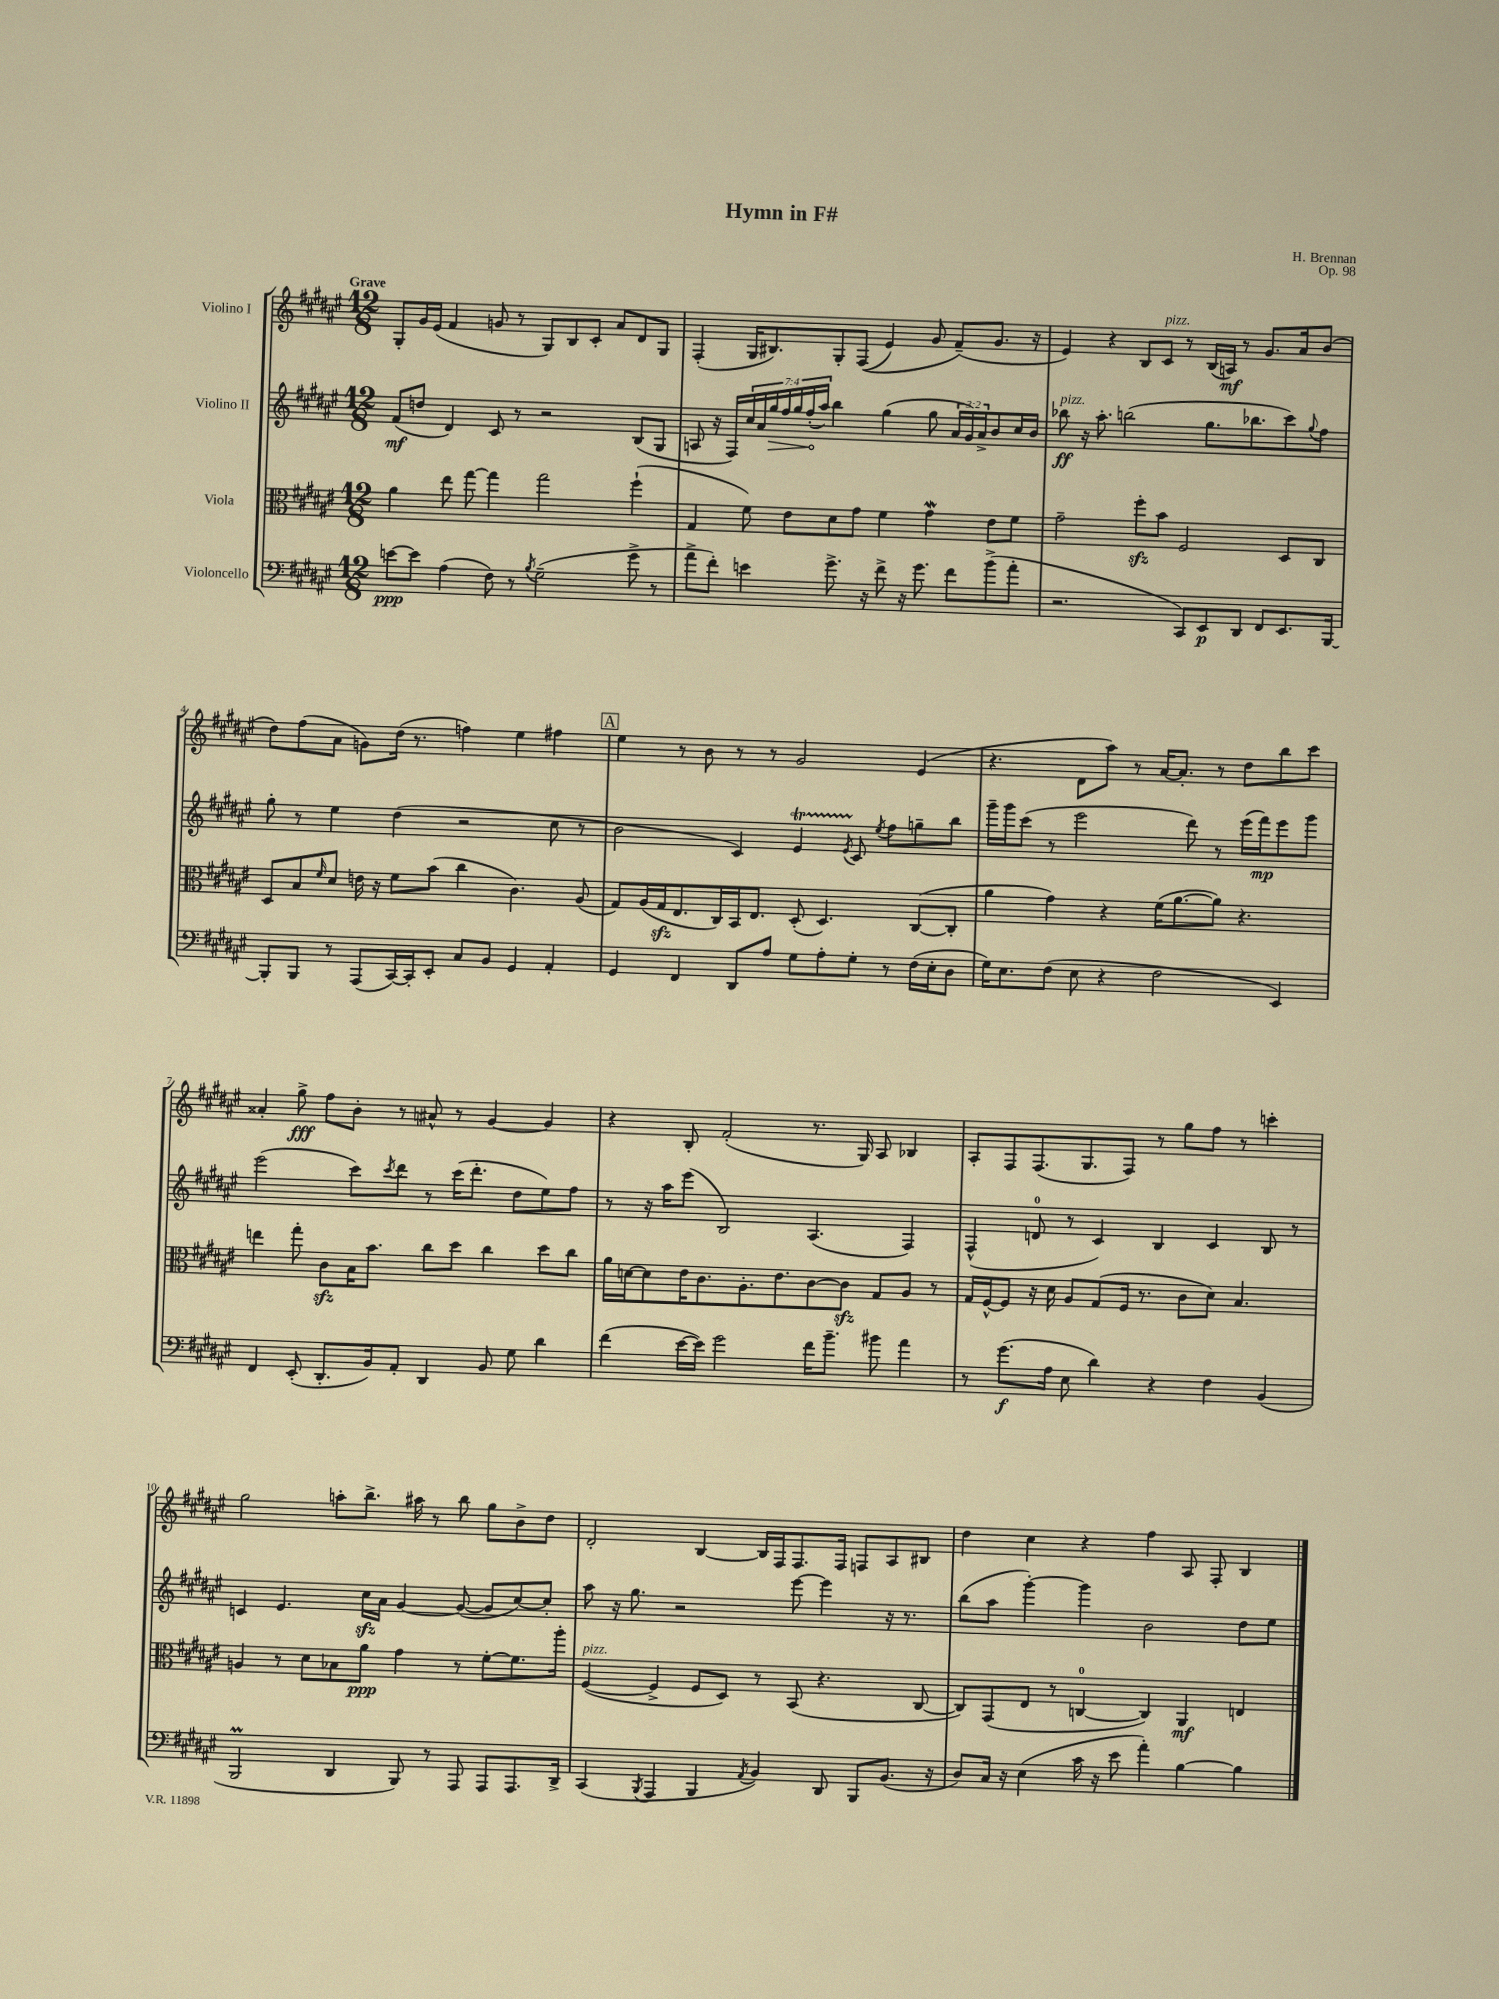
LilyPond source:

\header { title = "Hymn in F#" composer = "H. Brennan" opus = "Op. 98" }
<<
\new StaffGroup <<
\new Staff = "s0" \with { instrumentName = "Violino I" } {
    \clef treble \key fis \major \numericTimeSignature \time 12/8 \tempo "Grave"
    gis8-. gis'16 eis'16( fis'4 g'8 r8 gis8) b8 cis'8-. ais'8 dis'8 gis8 |
    fis4-.( gis16 bis8.) gis8-. fis8(\( eis'4) gis'8 fis'8--(\) gis'8. r16 |
    eis'4) r4 b8 cis'8^\markup { \italic "pizz." } r8 b16( a16\mf) r8 gis'8. ais'16 b'8( |
    dis''8) fis''8( ais'8 g'8) dis''16( r8. f''4) eis''4 fis''4 |
    \mark \markup { \box "A" } eis''4 r8 b'8 r8 r8 gis'2 eis'4( |
    r4. dis'8 ais''8) r8 ais'16~ ais'8.-. r8 dis''8 b''8 cis'''8 |
    aisis'4-. gis''8->\fff fis''8 b'8-. r8 ais'8-^ r8 gis'4~ gis'4 |
    r4 b8-. fis'2-.( r8. gis16) ais8 bes4 |
    ais8-. fis8 fis8.( gis8. fis8) r8 gis''8 fis''8 r8 c'''4-. |
    gis''2 a''8-. b''8.-> ais''16 r8 b''8 gis''8 b'8-> dis''8 |
    dis'2-. b4~ b16 fis16 fis8. fis16 f8 ais8 bis8 |
    dis''4 cis''4 r4 fis''4 ais8 fis8-. b4 \bar "|." |
}
\new Staff = "s1" \with { instrumentName = "Violino II" } {
    \clef treble \key fis \major \numericTimeSignature \time 12/8 \override Staff.TupletNumber.text = #tuplet-number::calc-fraction-text
    fis'8\mf( d''8 dis'4) cis'8 r8 r2 b8( gis8 |
    a8 r16 fis16) \tuplet 7/4 { cis''16 ais'16 \once \override Hairpin.circled-tip = ##t gis''16\> fis''16 gis''16 fis''16-.\!( ais''16) } b''4 gis''4( gis''8 \tuplet 3/2 { ais'16 gis'16) ais'16-> } b'8 cis''16 b'16 |
    bes''8\ff^\markup { \italic "pizz." } r16 ais''8.-. b''2( gis''8. bes''8. cis'''8) \appoggiatura { gis''8 } fis''8 |
    gis''8-. r8 eis''4 dis''4( r2 cis''8 r8 |
    \mark \markup { \box "A" } b'2 cis'4) eis'4\startTrillSpan \acciaccatura { eis'8 } cis'8\stopTrillSpan \acciaccatura { eis''8 } fis''8 g''8-- b''8 |
    gis'''16-- gis'''16 cis'''8( r8 eis'''2 dis'''8) r8 eis'''16( fis'''16\mp) eis'''8 gis'''8 |
    eis'''2( cis'''8) \acciaccatura { cis'''8 } dis'''8 r8 cis'''16( dis'''8.-. dis''8 eis''8) fis''8 |
    r8 r16 ais''16 eis'''8( b2) ais4.( fis4) |
    fis4-^( d'8-0 r8 cis'4) b4 cis'4 b8 r8 |
    c'4 eis'4. cis''16\sfz ais'16 gis'4~ gis'8~( gis'8 cis''8~) cis''8-. |
    ais''8 r16 gis''8. r2 eis'''8~ eis'''4 r16 r8. |
    b''8( ais''8 gis'''4~-.) gis'''4 b'2 dis''8 eis''8 \bar "|." |
}
\new Staff = "s2" \with { instrumentName = "Viola" } {
    \clef alto \key fis \major \numericTimeSignature \time 12/8
    ais'4 eis''8 gis''8~ gis''4 gis''2 fis''4-!( |
    gis4 fis'8) eis'8 dis'8 gis'8 fis'4 gis'4\mordent eis'8 fis'8 |
    gis'2-- fis''8-.\sfz b'8 fis2 dis8 cis8 |
    dis8 b8 \grace { fis'16 } dis'8 e'16 r16 fis'8 b'8( cis''4 cis'4.) ais8( |
    \mark \markup { \box "A" } gis8) ais16( gis16\sfz eis8. cis16) b,16 eis8. dis8-.( dis4.) cis8~( cis8-. |
    ais'4 gis'4) r4 fis'16( ais'8.~ ais'8) r4. |
    e''4 gis''8-. cis'8\sfz b16 b'8. cis''8 dis''8 cis''4 dis''8 cis''8 |
    ais'16 d'16~ d'8 eis'16 cis'8. ais8.-. eis'8. cis'8~ cis'8\sfz gis8 ais8 r8 |
    gis16 fis16~-^ fis8 r16 dis'16 ais8 gis8( fis16 r8. cis'8 dis'8) b4. |
    a4 r8 dis'8 bes8 ais'8\ppp gis'4 r8 fis'8~-. fis'8. ais''16-. |
    fis4~^\markup { \italic "pizz." }( fis4-> fis8 dis8) r8 b,8( r4. cis8~ |
    cis8) gis,8( eis8 r8 c4-0~ c4) ais,4\mf e4 \bar "|." |
}
\new Staff = "s3" \with { instrumentName = "Violoncello" } {
    \clef bass \key fis \major \numericTimeSignature \time 12/8
    e'8~\ppp e'8 ais4( fis8) r8 \acciaccatura { b8 } gis2--( gis'8-> r8 |
    ais'8-> fis'8-.) e'4 gis'8.-> r16 fis'8-> r16 gis'8. fis'8 b'8->( ais'8-. |
    r2. cis,8) eis,8\p dis,8 fis,8 eis,8. b,,16~ |
    b,,8-. b,,8 r8 ais,,8( cis,16~) cis,16-. eis,8-. cis8 b,8 gis,4 ais,4-. |
    \mark \markup { \box "A" } gis,4 fis,4 dis,8 ais8 gis8 ais8-. gis8-. r8 fis16( eis16-. dis8 |
    gis16) eis8. fis8( eis8 r4 fis2 eis,4) |
    fis,4 eis,8-.( dis,8.-. b,16) ais,8-. dis,4 b,8 gis8 dis'4 |
    fis'4( eis'16~ eis'16) gis'2 fis'16 b'8.-- bis'8 ais'4 |
    r8 gis'8.\f( ais16 eis8 dis'4) r4 fis4 b,4( |
    b,,2\prall dis,4 b,,8) r8 ais,,8 ais,,8 ais,,8. dis,16-> |
    cis,4( \acciaccatura { b,,8 } ais,,4 b,,4 \acciaccatura { ais,8 } b,4) dis,8 b,,8 b,8.( r16 |
    dis8) cis16 r16 eis4( cis'16 r16 eis'8 ais'4-.) b4~ b4 \bar "|." |
}
>>
>>
